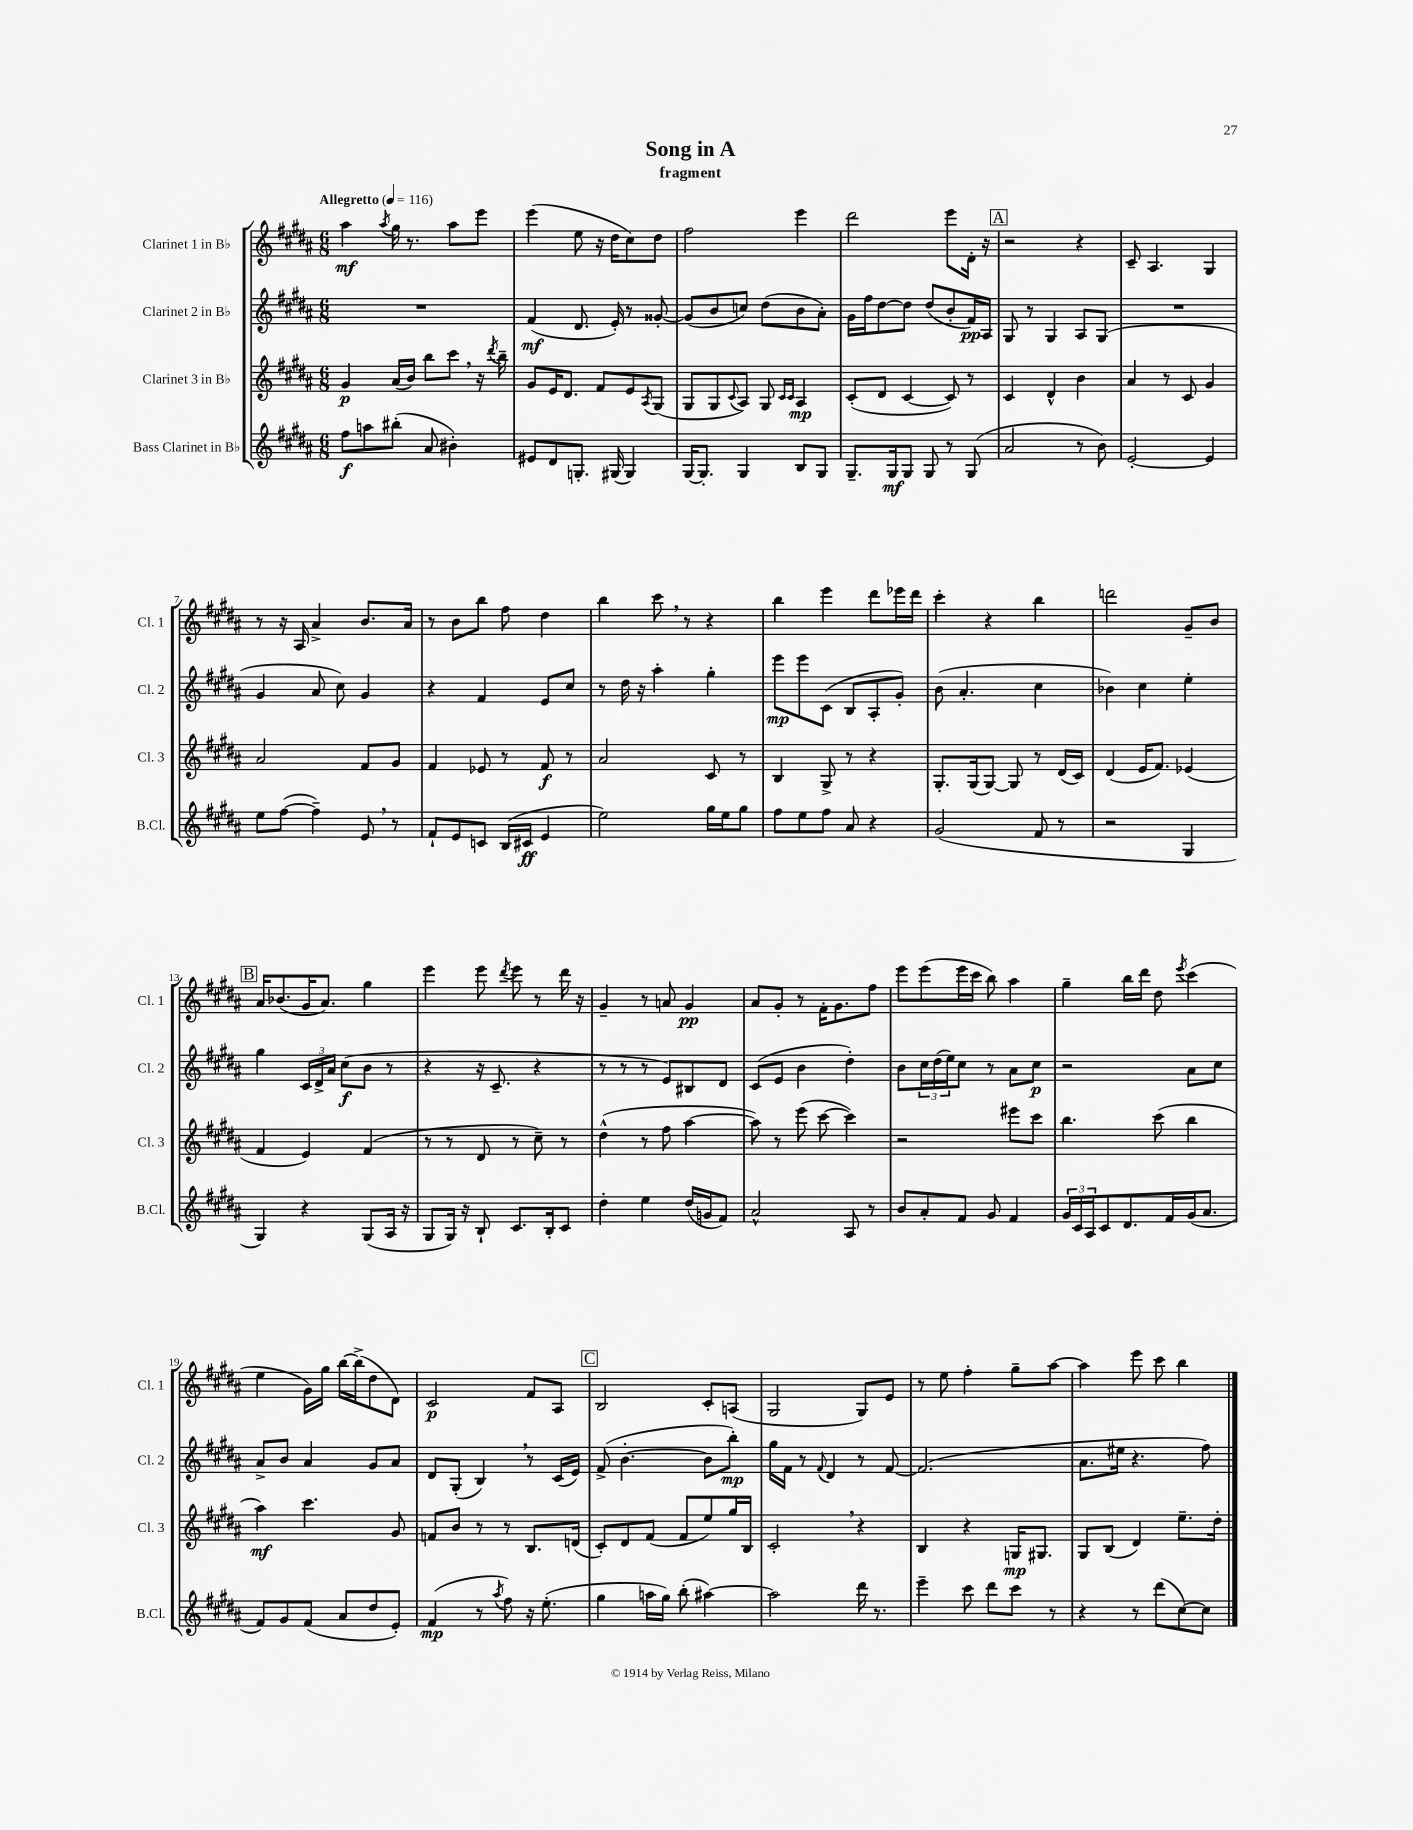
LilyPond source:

\header { title = "Song in A" subtitle = "fragment" }
<<
\new StaffGroup <<
\new Staff = "s0" \with { instrumentName = "Clarinet 1 in Bb" shortInstrumentName = "Cl. 1" } {
    \clef treble \key b \major \numericTimeSignature \time 6/8 \tempo "Allegretto" 4 = 116
    ais''4\mf \acciaccatura { ais''8 } gis''16 r8. ais''8 e'''8 |
    e'''4( e''8 r16 dis''16 cis''8) dis''8 |
    fis''2 e'''4 |
    dis'''2 e'''8 dis'16-. r16 |
    \mark \markup { \box "A" } r2 r4 |
    cis'8-- ais4. gis4 |
    r8 r16 ais16 ais'4-> b'8. ais'16 |
    r8 b'8 b''8 fis''8 dis''4 |
    b''4 cis'''8 \breathe r8 r4 |
    b''4 e'''4 dis'''8 ees'''16 dis'''16 |
    cis'''4-. r4 b''4 |
    d'''2 gis'8-- b'8 |
    \mark \markup { \box "B" } ais'16 bes'8.( gis'16 ais'8.) gis''4 |
    e'''4 e'''8 \acciaccatura { dis'''8 } e'''8 r8 dis'''16 r16 |
    gis'4-- r8 a'8 gis'4\pp |
    ais'8 gis'8-. r8 fis'16-. gis'8. fis''8 |
    e'''8 e'''8( e'''16 cis'''16 b''8) ais''4 |
    gis''4-- b''16 dis'''16 dis''8 \acciaccatura { e'''8 } cis'''4( |
    e''4 gis'16) gis''16 b''16~ b''16->( dis''8 dis'8) |
    cis'2\p fis'8 ais8 |
    \mark \markup { \box "C" } b2 cis'8-. a8( |
    gis2 gis8) e'8 |
    r8 e''8 fis''4-. gis''8-- ais''8~ |
    ais''4 e'''8 cis'''8 b''4 \bar "|." |
}
\new Staff = "s1" \with { instrumentName = "Clarinet 2 in Bb" shortInstrumentName = "Cl. 2" } {
    \clef treble \key b \major \numericTimeSignature \time 6/8
    R2. |
    fis'4\mf( dis'8. e'16-.) r8 gisis'8~-. |
    gisis'8( b'8 c''8) dis''8( b'8 ais'8-.) |
    gis'16 fis''16 dis''8~ dis''8 dis''8( b'8-. fis'16\pp) ais16 |
    \mark \markup { \box "A" } gis8 r8 gis4 ais8 gis8( |
    R2. |
    gis'4 ais'8 cis''8) gis'4 |
    r4 fis'4 e'8 cis''8 |
    r8 dis''16 r16 ais''4-. gis''4-. |
    e'''8\mp e'''8 cis'8( b8 ais8-. gis'8-.) |
    b'8( ais'4.-. cis''4 |
    bes'4) cis''4 e''4-. |
    \mark \markup { \box "B" } gis''4 \tuplet 3/2 { cis'16 dis'16-> ais'16 } cis''8\f( b'8 r8 |
    r4 r16 cis'8.-- r4 |
    r8 r8 r8 e'8) bis8 dis'8 |
    cis'8( e'8 b'4 dis''4-.) |
    b'8 \tuplet 3/2 { cis''16 dis''16( e''16) } cis''8 r8 ais'8 cis''8\p |
    r2 ais'8 cis''8 |
    ais'8-> b'8 ais'4 gis'8 ais'8 |
    dis'8 gis8-.( b4) \breathe r8 cis'16( e'16) |
    \mark \markup { \box "C" } fis'8->( b'4.~-. b'8 b''8-.\mp) |
    gis''16 fis'16 r8 \appoggiatura { fis'8 } dis'4 r8 fis'8~ |
    fis'2.( |
    ais'8. eis''16 r4. fis''8) \bar "|." |
}
\new Staff = "s2" \with { instrumentName = "Clarinet 3 in Bb" shortInstrumentName = "Cl. 3" } {
    \clef treble \key b \major \numericTimeSignature \time 6/8
    gis'4\p ais'16( b'16) b''8 cis'''8 \breathe r16 \acciaccatura { dis'''8 } b''16-- |
    gis'8 e'16 dis'8. fis'8 e'8 \acciaccatura { ais8 } gis8( |
    gis8 gis8 \appoggiatura { cis'8 } ais8) gis8 \grace { cis'16 cis'16 } ais4\mp |
    cis'8-.( dis'8 cis'4~ cis'8) r8 |
    \mark \markup { \box "A" } cis'4 dis'4-^ b'4 |
    ais'4 r8 cis'8 gis'4 |
    ais'2 fis'8 gis'8 |
    fis'4 ees'8 r8 fis'8\f r8 |
    ais'2 cis'8 r8 |
    b4 gis8-> r8 r4 |
    gis8.-. gis16( gis8~) gis8 r8 dis'16( cis'16) |
    dis'4( e'16 fis'8.) ees'4( |
    \mark \markup { \box "B" } fis'4 e'4) fis'4( |
    r8 r8 dis'8 r8 cis''8--) r8 |
    dis''4-^( r8 fis''8 ais''4~ |
    ais''8) r8 e'''8( cis'''8~ cis'''4) |
    r2 eis'''8 cis'''8 |
    b''4. cis'''8( b''4 |
    ais''4\mf) cis'''4. gis'8 |
    f'8 b'8 r8 r8 b8. d'16( |
    \mark \markup { \box "C" } cis'8-.) dis'8 fis'8( fis'8 e''8) gis''16 b16 |
    cis'2-. \breathe r4 |
    b4 r4 g16\mp gis8. |
    gis8 b8( dis'4) e''8.-- dis''16-. \bar "|." |
}
\new Staff = "s3" \with { instrumentName = "Bass Clarinet in Bb" shortInstrumentName = "B.Cl." } {
    \clef treble \key b \major \numericTimeSignature \time 6/8
    fis''8\f a''8 bis''8-.( ais'8 bis'4-.) |
    eis'8 dis'8 g8.-. gis16( gis4) |
    gis16~ gis8.-. gis4 b8 gis8 |
    gis8.-- gis16\mf gis8 gis8 r8 gis8( |
    \mark \markup { \box "A" } ais'2 r8 b'8) |
    e'2~-. e'4 |
    e''8 fis''8~( fis''4--) e'8 \breathe r8 |
    fis'8-! e'8 c'8 b16( cis'16\ff e'4 |
    e''2) gis''16 e''16 gis''8 |
    fis''8 e''8 fis''8 ais'8 r4 |
    gis'2( fis'8 r8 |
    r2 gis4 |
    \mark \markup { \box "B" } gis4) r4 gis8( ais16 r16 |
    gis8 gis16) r16 b8-! cis'8. b16-. cis'8 |
    dis''4-. e''4 dis''16( g'16 fis'8) |
    ais'2-^ ais8 r8 |
    b'8 ais'8-. fis'8 gis'8 fis'4 |
    \tuplet 3/2 { gis'16 cis'16 ais16 } cis'8 dis'8. fis'16 gis'16( ais'8. |
    fis'8) gis'8 fis'8( ais'8 dis''8 e'8-.) |
    fis'4\mp( r8 \acciaccatura { ais''8 } fis''8) r16 e''8.-.( |
    \mark \markup { \box "C" } gis''4 a''16 gis''16) b''8-.( ais''4~) |
    ais''2 dis'''16 r8. |
    e'''4-- cis'''8 dis'''8 cis'''8 r8 |
    r4 r8 dis'''8( cis''8~) cis''8 \bar "|." |
}
>>
>>
